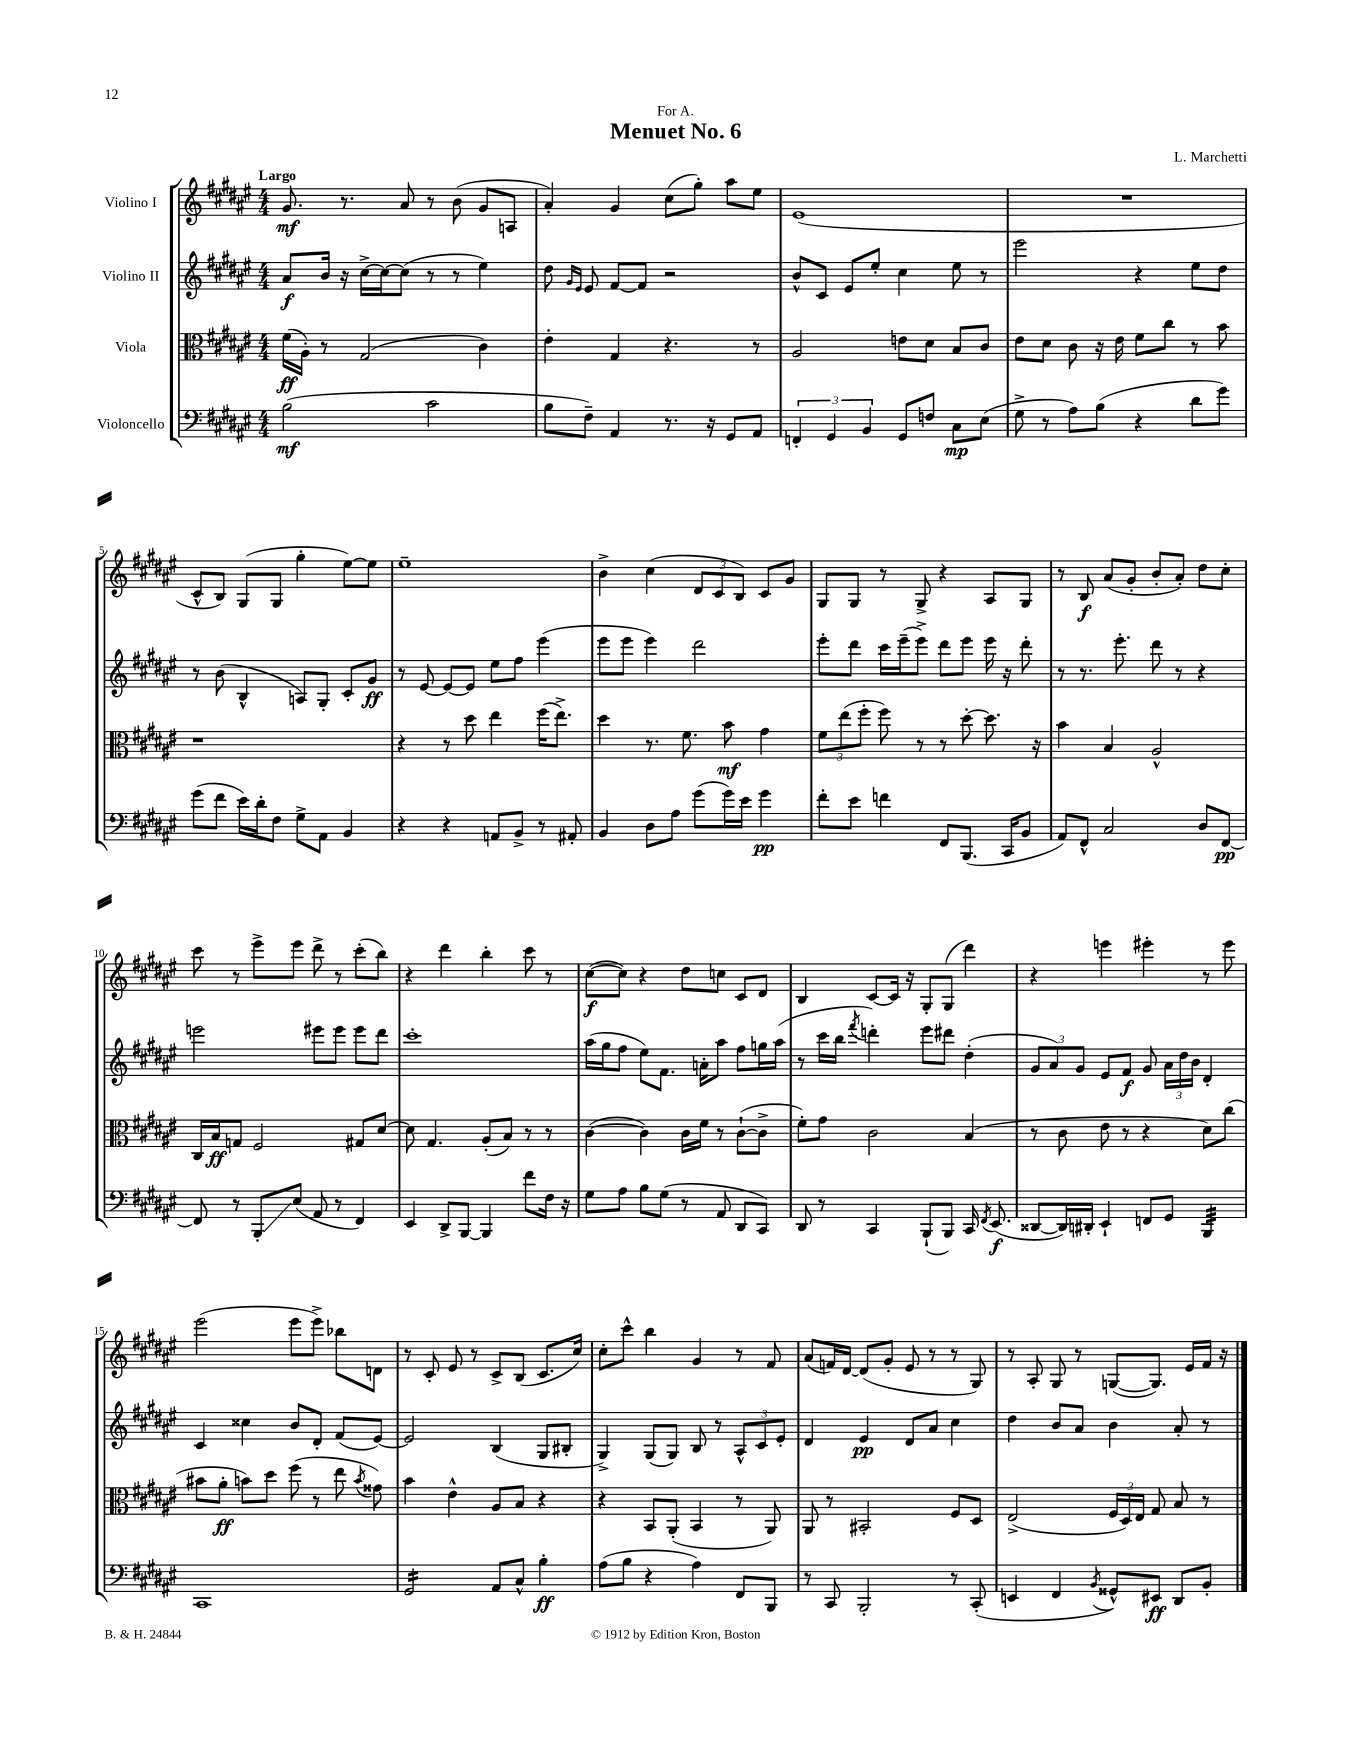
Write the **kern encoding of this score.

**kern	**kern	**kern	**kern
*staff4	*staff3	*staff2	*staff1
*clefF4	*clefC3	*clefG2	*clefG2
*k[f#c#g#d#a#e#]	*k[f#c#g#d#a#e#]	*k[f#c#g#d#a#e#]	*k[f#c#g#d#a#e#]
*M4/4	*M4/4	*M4/4	*M4/4
(2B	(16f#	8a#	8.g#
.	16A#')	.	.
.	8r	16b	.
.	.	16r	8.r
.	(2G#	[16cc#^	.
.	.	16cc#_	.
.	.	(8cc#]	8a#
2c#	.	8r	8r
.	.	8r	(8b
.	4c#)	4ee#)	8g#
.	.	.	8A
=	=	=	=
8B	4e#'	8dd#	4a#')
.	.	16qqg#	.
.	.	16qqe#	.
8F#~)	.	8e#	.
4AA#	4G#	[8f#	4g#
.	.	8f#]	.
8.r	4.r	2r	(8cc#
.	.	.	8gg#')
16r	.	.	.
8GG#	.	.	8aa#
8AA#	8r	.	8ee#
=	=	=	=
6FF'	2A#	8b^^	(1e#
.	.	8c#	.
6GG#	.	.	.
.	.	8e#	.
6BB	.	.	.
.	.	8ee#'	.
8GG#	8e	4cc#	.
8F	8d#	.	.
8C#	8B	8ee#	.
(8E#	8c#	8r	.
=	=	=	=
8G#^	8e#	2eee#	1r
8r	8d#	.	.
8A#)	8c#	.	.
(8B	16r	.	.
.	16e#	.	.
4r	8f#	4r	.
.	8cc#	.	.
8d#	8r	8ee#	.
8g#)	8b	8dd#	.
=	=	=	=
(8g#	1r	8r	8c#^^
8f#	.	(8b	8B)
16e#)	.	4B^^	(8G#
16d#'	.	.	.
8F#	.	.	8G#
8G#^	.	8A)	4gg#'
8AA#	.	8G#'	.
4BB	.	8c#'	[8ee#)
.	.	8g#	8ee#]
=	=	=	=
4r	4r	8r	1ee#~
.	.	[8e#	.
4r	8r	8e#_	.
.	8dd#	8e#]	.
8AA	4ee#	8ee#	.
8BB^	.	8ff#	.
8r	(16ff#	(4eee#	.
.	8.ee#^)	.	.
8AA#'	.	.	.
=	=	=	=
4BB	4dd#	8eee#	4b^
.	.	8eee#	.
8D#	8.r	4eee#)	(4cc#
8A#	.	.	.
.	8.f#	.	.
(8g#	.	2ddd#	12d#
.	.	.	12c#
16g#)	8b	.	.
.	.	.	12B)
16e#	.	.	.
4g#	4g#	.	8c#
.	.	.	8g#
=	=	=	=
8f#'	12f#	8eee#'	8G#
.	(12ee#	.	.
8e#	.	8ddd#	8G#
.	12ff#'	.	.
4f	8ff#)	16ccc#	8r
.	.	(16eee#~	.
.	8r	8eee#^)	8G#^
8FF#	8r	8ddd#	4r
(8.BBB	[8dd#'	8eee#	.
.	8.dd#]	16eee#	8A#
16CC#	.	16r	.
8BB	.	8ddd#'	8G#
.	16r	.	.
=	=	=	=
8AA#)	4b	8r	8r
8FF#^^	.	8.r	8B
2C#	4B	.	(8a#
.	.	8.eee#'	.
.	.	.	8g#'
.	2A#^^	8ddd#	8b'
.	.	8r	8a#')
8D#	.	4r	8dd#
[8FF#	.	.	8cc#'
=	=	=	=
8FF#]	16C#	2eee	8ccc#
.	16B	.	.
8r	8G	.	8r
8BBB'	2F#	.	8eee#^
(8E#	.	.	8eee#
8AA#	.	8eee#	8ddd#^
8r	.	8eee#	8r
4FF#)	8G#	8eee#	(8ccc#'
.	[8d#	8ddd#	8bb)
=	=	=	=
4EE#	8d#]	1ccc#'	4r
.	4.G#	.	.
8DD#^	.	.	4ddd#
[8BBB	.	.	.
4BBB]	(8A#'	.	4bb'
.	8B)	.	.
8f#	8r	.	8ccc#
16F#	8r	.	8r
16r	.	.	.
=	=	=	=
8G#	([4c#	(16aa#	([8cc#
.	.	16gg#	.
8A#	.	8ff#	8cc#])
8B	4c#])	8ee#)	4r
(8G#	.	8.f#	.
8r	16c#	.	8dd#
.	16f#	16a'	.
8AA#	8r	8aa#	8cc
8DD#	([8c#`	8ff#	8c#
8CC#)	8c#^]	16gg	8d#
.	.	(16aa#	.
=	=	=	=
8DD#	8f#')	8r	4B
8r	8g#	16ccc#	.
.	.	16bb	.
.	.	8qfff#	.
4CC#	2c#	4ddd')	[8c#
.	.	.	16c#]
.	.	.	16r
(8BBB`	.	8eee#	8G#'
8BBB)	.	8ddd#	(8G#
16CC#	(4B	(4dd#'	4ddd#)
8qFF#	.	.	.
(8.EE#	.	.	.
=	=	=	=
[8DD##	8r	12g#	4r
.	.	12a#)	.
16DD##])	8c#	.	.
.	.	12g#	.
16DD#'	.	.	.
4EE#`	8e#	8e#	4eee
.	8r	8f#	.
8FF	4r	8g#	4eee#'
8GG#	.	24a#	.
.	.	24dd#	.
.	.	24b	.
4BBB	8d#)	4d#'	8r
.	(8cc#	.	8eee#
=	=	=	=
1CC#	8b#	4c#	(2eee#
.	8a#'	.	.
.	8b)	4cc##	.
.	8dd#	.	.
.	(8ff#	8b	8eee#
.	8r	8d#'	8eee#^)
.	8ee#	(8f#	8bb-
.	8qb	.	.
.	8g##)	[8e#)	8d
=	=	=	=
2GG#	4b	2e#]	8r
.	.	.	8c#'
.	4e#^^	.	8e#
.	.	.	8r
8AA#	8A#	(4B	8c#^
8C#^^	8B	.	(8B
4B'	4r	8G#	8.c#
.	.	8B#'	.
.	.	.	16cc#)
=	=	=	=
(8A#	4r	4G#^)	8cc#'
8B	.	.	8ccc#^^
4r	8BB	(8G#	4bb
.	(8AA#'	8G#)	.
4A#)	4BB	8B	4g#
.	.	8r	.
8FF#	8r	12A#^^	8r
.	.	12c#	.
8BBB	8AA#)	.	8f#
.	.	12e#'	.
=	=	=	=
8r	8AA#	4d#	(8a#
8CC#	8r	.	16f)
.	.	.	[16d#
2BBB'	2BB#'	4e#	(8d#]
.	.	.	8g#'
.	.	8d#	8e#
.	.	8a#	8r
8r	8F#	4cc#	8r
(8CC#'	8D#	.	8G#)
=	=	=	=
4EE	(2E#^	4dd#	8r
.	.	.	8A#'
4FF#	.	8b	8G#
.	.	8a#	8r
8qBB	.	.	.
8GG##^^)	24F#	4b	([8G
.	24D#)	.	.
.	24E#	.	.
8EE#	8G#	.	8.G])
8DD#	8B	8a#'	.
.	.	.	16e#
8BB'	8r	8r	16f#
.	.	.	16r
==	==	==	==
*-	*-	*-	*-
